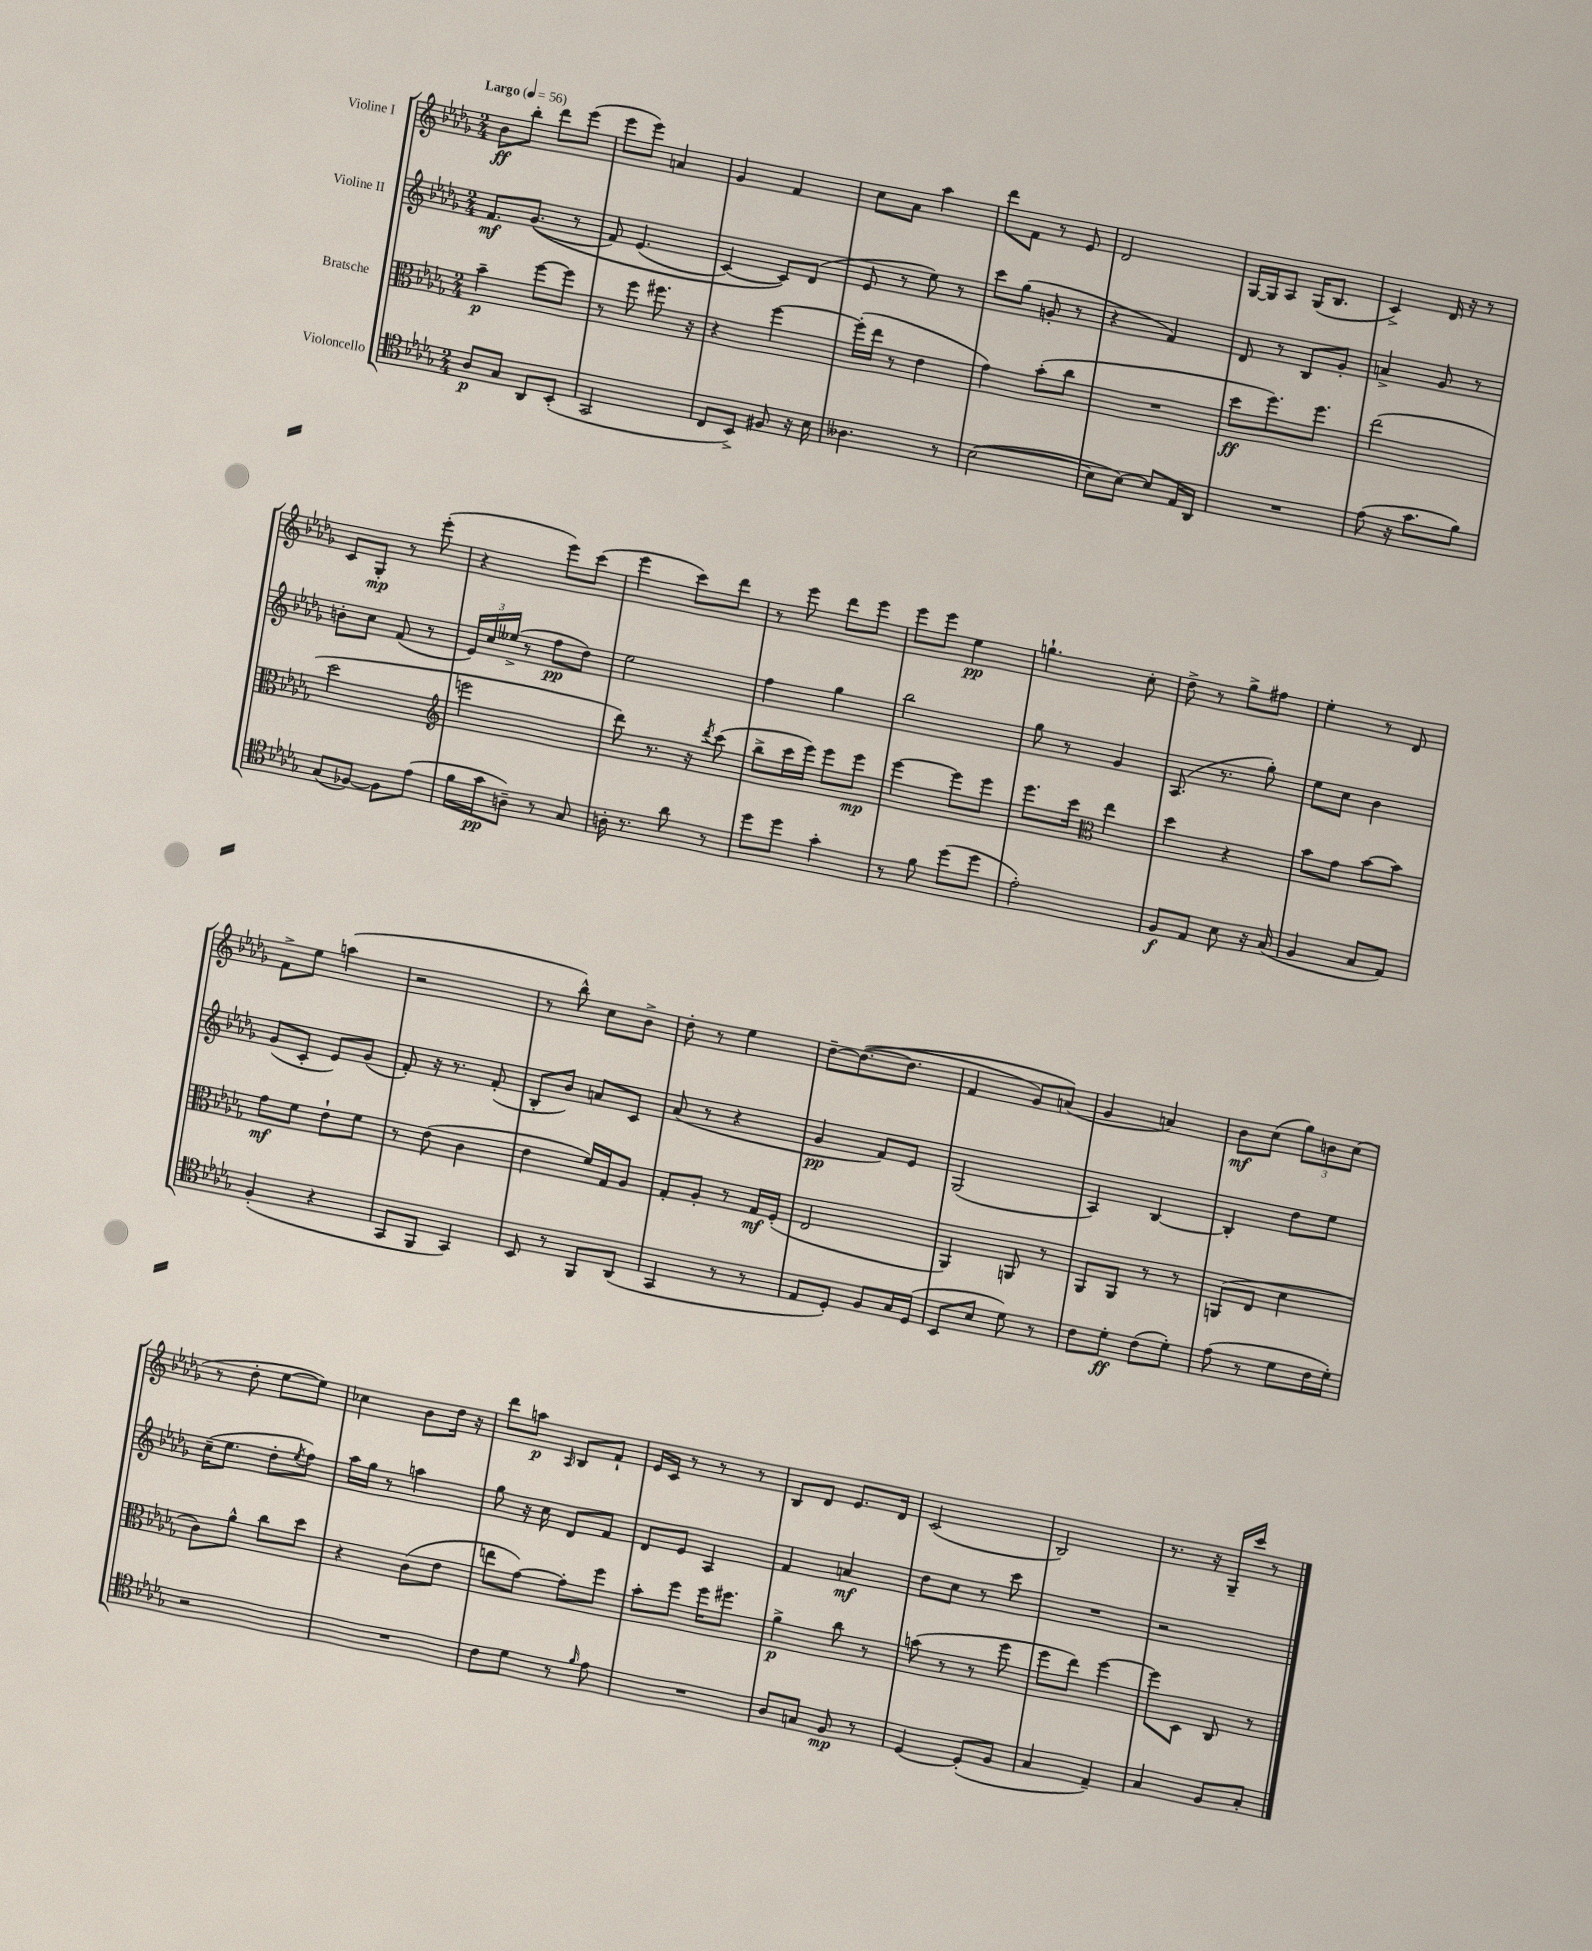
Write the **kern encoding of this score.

**kern	**dynam	**kern	**dynam	**kern	**dynam	**kern	**dynam
*part4	*part4	*part3	*part3	*part2	*part2	*part1	*part1
*staff4	*staff4	*staff3	*staff3	*staff2	*staff2	*staff1	*staff1
*I"Violoncello	*	*I"Bratsche	*	*I"Violine II	*	*I"Violine I	*
*clefC4	*	*clefC3	*	*clefG2	*	*clefG2	*
*k[b-e-a-d-g-]	*	*k[b-e-a-d-g-]	*	*k[b-e-a-d-g-]	*	*k[b-e-a-d-g-]	*
*M2/4	*	*M2/4	*	*M2/4	*	*M2/4	*
*MM56	*	*MM56	*	*MM56	*	*MM56	*
=1	=1	=1	=1	=1	=1	=1	=1
!	!	!	!	!	!	!LO:TX:a:B:t=Largo	!
8A-/L	p	4b-~\	p	8.f/L	mf	8b-\L	ff
8G-/J	.	.	.	.	.	8bb-'\J	.
.	.	.	.	((8.g-/J	.	.	.
8AA-/L	.	[8ff\L	.	.	.	8ddd-\L	.
(8BB-'/J	.	8ff\J]	.	8r	.	(8eee-\J	.
=2	=2	=2	=2	=2	=2	=2	=2
2GG-/	.	8r	.	8f/)	.	8eee-\L	.
.	.	8ff\	.	(4.e-/	.	8eee-\J)	.
.	.	8.ff#X\	.	.	.	4an/	.
.	.	16r	.	.	.	.	.
=3	=3	=3	=3	=3	=3	=3	=3
8C/L	.	4r	.	[4c/)	.	4g-/	.
8BB-^/J)	.	.	.	.	.	.	.
8F#X/	.	[4ff\	.	8c/L])	.	4f/	.
16r	.	.	.	(8d-/J	.	.	.
16B-\	.	.	.	.	.	.	.
=4	=4	=4	=4	=4	=4	=4	=4
4.A--X\	.	(16ff'\LL]	.	8e-/	.	8cc\L	.
.	.	16ee-\JJ	.	.	.	.	.
.	.	8r	.	8r	.	8a-\J	.
.	.	4e-\	.	8ee-\)	.	4aa-\	.
8r	.	.	.	8r	.	.	.
=5	=5	=5	=5	=5	=5	=5	=5
([2B-\	.	4g-\)	.	8ccc\L	.	8ddd-\L	.
.	.	.	.	(8gg-\J	.	8f\J	.
.	.	(8b-'\L	.	8gn'/	.	8r	.
.	.	8cc\J	.	8r	.	8e-/	.
=6	=6	=6	=6	=6	=6	=6	=6
8B-\L]	.	2r	.	4r	.	2d-/	.
[8B-\J)	.	.	.	.	.	.	.
8B-/L]	.	.	.	4f/)	.	.	.
16E-/L	.	.	.	.	.	.	.
16AA-/JJ	.	.	.	.	.	.	.
=7	=7	=7	=7	=7	=7	=7	=7
2r	.	8dd-\L	ff	8d-/	.	[16G-/LL	.
.	.	.	.	.	.	16G-/J]	.
.	.	8.ff\)	.	8r	.	8A-/J	.
.	.	.	.	8B-/L	.	(16G-/KL	.
.	.	8.ff\J	.	.	.	8.B-/J	.
.	.	.	.	8g-'/J	.	.	.
=8	=8	=8	=8	=8	=8	=8	=8
(8e-\	.	(2ee-\	.	4an^/	.	4c^/)	.
16r	.	.	.	.	.	.	.
8.g-\L	.	.	.	.	.	.	.
.	.	.	.	8g-/	.	16d-/	.
.	.	.	.	.	.	16r	.
8f\J)	.	.	.	8r	.	8r	.
!!LO:LB:g=z
=9	=9	=9	=9	=9	=9	=9	=9
(8G-/L	.	2dd-\	.	8bn'\L	.	8c/L	.
[8F-X/J)	.	.	.	8cc\J	.	8G-'/J	mp
8F-\L]	.	.	.	(8f/	.	8r	.
(8e-\J	.	.	.	8r	.	(8eee-'\	.
=10	=10	=10	=10	=10	=10	=10	=10
*	*	*clefG2	*	*	*	*	*
16f\LL	.	2eeen\	.	24e-/LL)	.	4r	.
.	.	.	.	24cc/	.	.	.
16g-\J	pp	.	.	.	.	.	.
.	.	.	.	(24ee--X^/JJ	.	.	.
8An~\J)	.	.	.	8r	.	.	.
8r	.	.	.	8ff\L	pp	8eee-\L)	.
8G-/	.	.	.	8dd-\J)	.	(8ccc\J	.
=11	=11	=11	=11	=11	=11	=11	=11
16An'\	.	8ddd-\)	.	2ee-\	.	4eee-\	.
8.r	.	.	.	.	.	.	.
.	.	8.r	.	.	.	.	.
8a-\	.	.	.	.	.	8ccc\L)	.
.	.	16r	.	.	.	.	.
.	.	8qddd-/	.	.	.	.	.
8r	.	(8ccc\	.	.	.	8ddd-\J	.
=12	=12	=12	=12	=12	=12	=12	=12
8dd-\L	.	8bb-^\L	.	4ff\	.	8r	.
8dd-\J	.	16ccc\L	.	.	.	8eee-\	.
.	.	16eee-\JJ)	.	.	.	.	.
4g-'\	.	8eee-\L	.	4gg-\	.	8ddd-\L	.
.	.	8eee-\J	mp	.	.	8eee-\J	.
=13	=13	=13	=13	=13	=13	=13	=13
8r	.	[4eee-\	.	2bb-\	.	8eee-\L	.
8f\	.	.	.	.	.	8eee-\J	.
(8dd-\L	.	8eee-\L]	.	.	.	4ee-\	pp
8dd-\J	.	8eee-\J	.	.	.	.	.
=14	=14	=14	=14	=14	=14	=14	=14
2e-'\)	.	8.eee-\L	.	8gg-\	.	4.ggn`\	.
.	.	.	.	8r	.	.	.
.	.	16ccc\Jk	.	.	.	.	.
*	*	*clefC3	*	*	*	*	*
.	.	4ee-\	.	4g-/	.	.	.
.	.	.	.	.	.	8cc'\	.
=15	=15	=15	=15	=15	=15	=15	=15
8F/L	f	4dd-\	.	(8.A-/	.	8dd-^\	.
8E-/J	.	.	.	.	.	8r	.
.	.	.	.	8.r	.	.	.
8B-\	.	4r	.	.	.	8gg-^\L	.
16r	.	.	.	8gg-'\)	.	8ff#X\J	.
(16G-/	.	.	.	.	.	.	.
=16	=16	=16	=16	=16	=16	=16	=16
4F/	.	8b-\L	.	8ee-\L	.	4ee-'\	.
.	.	8g-\J	.	8cc\J	.	.	.
8G-/L	.	[8b-\L	.	4b-\	.	8r	.
8E-/J)	.	8b-\J]	.	.	.	8d-/	.
!!LO:LB:g=z
=17	=17	=17	=17	=17	=17	=17	=17
(4F'/	.	8g-\L	mf	(8g-/L	.	8f^\L	.
.	.	8f\J	.	8c'/J	.	8ee-\J	.
4r	.	8e-`\L	.	8e-/L)	.	(4aan\	.
.	.	8f\J	.	(8g-/J	.	.	.
=18	=18	=18	=18	=18	=18	=18	=18
8GG-/L	.	8r	.	8f'/)	.	2r	.
8FF/J	.	(8e-\	.	16r	.	.	.
.	.	.	.	8.r	.	.	.
4GG-/)	.	4c\	.	.	.	.	.
.	.	.	.	(8f'/	.	.	.
=19	=19	=19	=19	=19	=19	=19	=19
8BB-/	.	4e-\	.	8B-'/L	.	8r	.
8r	.	.	.	8b-/J)	.	8bb-^^\)	.
8FF/L	.	16f/LL)	.	8an/L	.	8cc\L	.
.	.	16G-/J	.	.	.	.	.
(8AA-/J	.	8A-/J	.	8c/J	.	8b-^\J	.
=20	=20	=20	=20	=20	=20	=20	=20
4GG-/	.	8G-'/L	.	(8a-/	.	8dd-'\	.
.	.	8A-'/J	.	8r	.	8r	.
8r	.	8r	.	4r	.	4ee-\	.
8r	.	16G-/LL	mf	.	.	.	.
.	.	(16F'/JJ	.	.	.	.	.
=21	=21	=21	=21	=21	=21	=21	=21
8E-/L	.	2E-/	.	4g-/	pp	[8dd-~\L	.
8D-'/J)	.	.	.	.	.	((8.dd-\_	.
8F/L	.	.	.	8f/L)	.	.	.
.	.	.	.	.	.	8.dd-\J]	.
16G-/L	.	.	.	8e-/J	.	.	.
(16D-/JJ	.	.	.	.	.	.	.
=22	=22	=22	=22	=22	=22	=22	=22
8BB-/L	.	4AA-/)	.	(2G-/	.	4f/	.
8B-/J	.	.	.	.	.	.	.
8d-\)	.	8AAn/	.	.	.	8g-/L)	.
8r	.	8r	.	.	.	(8an/J)	.
=23	=23	=23	=23	=23	=23	=23	=23
8c\L	.	8AA-/L	.	4A-/)	.	4g-/	.
8d-'\J	ff	8AA-/J	.	.	.	.	.
(8c\L	.	8r	.	[4B-/	.	4an/)	.
8d-'\J)	.	8r	.	.	.	.	.
=24	=24	=24	=24	=24	=24	=24	=24
(8e-\	.	(8AAn/L	.	4B-'/]	.	8b-\L	mf
8r	.	8E-/J	.	.	.	(8cc\J	.
8d-\L	.	4d-\	.	8dd-\L	.	12gg-\L)	.
.	.	.	.	.	.	12bn\	.
16c\L	.	.	.	8ee-\J	.	.	.
.	.	.	.	.	.	(12cc\J	.
16d-'\JJ)	.	.	.	.	.	.	.
!!LO:LB:g=z
=25	=25	=25	=25	=25	=25	=25	=25
2r	.	8c\L)	.	(16cc~\KL	.	8r	.
.	.	.	.	8.ee-\J	.	.	.
.	.	8a-^^\J	.	.	.	8dd-'\	.
.	.	8cc\L	.	8dd-'\L	.	[8ee-\L	.
.	.	.	.	8qee-/	.	.	.
.	.	8dd-\J	.	8ff\J)	.	8ee-\J])	.
=26	=26	=26	=26	=26	=26	=26	=26
2r	.	4r	.	16aa-\LL	.	4cc-X\	.
.	.	.	.	16gg-\JJ	.	.	.
.	.	.	.	8r	.	.	.
.	.	(8c\L	.	4aan\	.	8b-\L	.
.	.	8e-\J	.	.	.	16dd-\Jk	.
.	.	.	.	.	.	16r	.
=27	=27	=27	=27	=27	=27	=27	=27
8c\L	.	8een\L	.	8gg-\	.	8ddd-\L	.
8d-\J	.	[8g-\J)	.	16r	.	8aan\J	p
.	.	.	.	16cc\	.	.	.
.	.	.	.	.	.	16qqA-/	.
8r	.	8g-'\L]	.	8d-/L	.	8B-/L	.
16qqf/	.	.	.	.	.	.	.
8e-\	.	8ff\J	.	8f/J	.	8f`/J	.
=28	=28	=28	=28	=28	=28	=28	=28
2r	.	8b-'\L	.	8d-/L	.	16e-/LL	.
.	.	.	.	.	.	16c/JJ	.
.	.	8ff\J	.	8e-/J	.	8r	.
.	.	16ff\KL	.	4A-/	.	8r	.
.	.	8.ff#X\J	.	.	.	.	.
.	.	.	.	.	.	8r	.
=29	=29	=29	=29	=29	=29	=29	=29
8A-/L	.	4a-^\	p	4f/	.	8B-/L	.
8Gn/J	.	.	.	.	.	8d-/J	.
8F/	mp	8cc\	.	4an/	mf	8.e-/L	.
8r	.	8r	.	.	.	.	.
.	.	.	.	.	.	16d-/Jk	.
=30	=30	=30	=30	=30	=30	=30	=30
[4D-/	.	(8bn\	.	8dd-\L	.	(2c/	.
.	.	8r	.	8cc\J	.	.	.
(8D-'/L]	.	8r	.	8r	.	.	.
8F/J	.	8ff\	.	8ccc\	.	.	.
=31	=31	=31	=31	=31	=31	=31	=31
4G-/	.	8ff\L	.	2r	.	2B-/)	.
.	.	8ee-\J)	.	.	.	.	.
4E-~/)	.	[4ff\	.	.	.	.	.
=32	=32	=32	=32	=32	=32	=32	=32
4G-/	.	8ff\L]	.	2r	.	8.r	.
.	.	8D-\J	.	.	.	.	.
.	.	.	.	.	.	16r	.
8F/L	.	8C/	.	.	.	16G-~/LL	.
.	.	.	.	.	.	16ccc/JJ	.
8G-'/J	.	8r	.	.	.	8r	.
==	==	==	==	==	==	==	==
*-	*-	*-	*-	*-	*-	*-	*-
